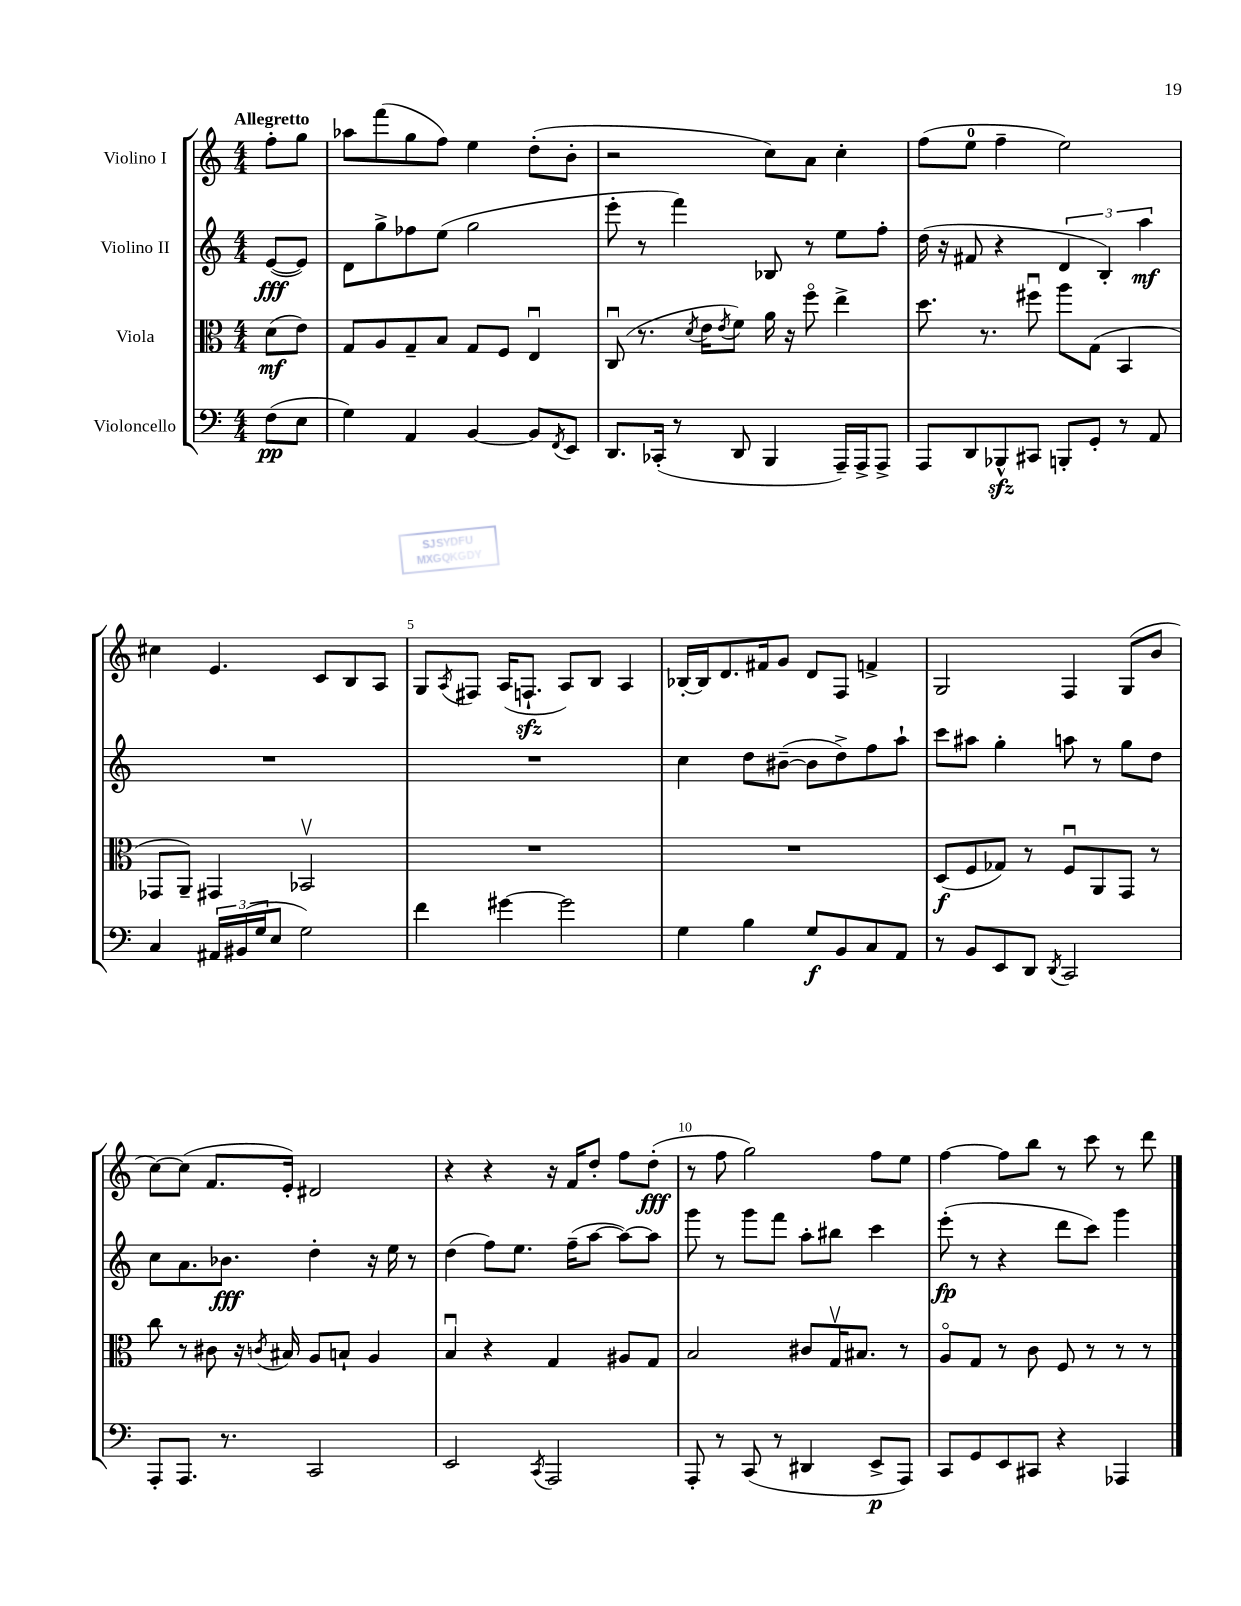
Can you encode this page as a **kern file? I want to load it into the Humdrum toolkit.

**kern	**kern	**kern	**kern
*staff4	*staff3	*staff2	*staff1
*clefF4	*clefC3	*clefG2	*clefG2
*k[]	*k[]	*k[]	*k[]
*M4/4	*M4/4	*M4/4	*M4/4
(8F	(8d	([8e	8ff'
8E	8e)	8e])	8gg
=	=	=	=
4G)	8G	8d	8aa-
.	8A	8gg^	(8fff
4AA	8G~	8ff-	8gg
.	8B	(8ee	8ff)
[4BB	8G	2gg	4ee
.	8F	.	.
8BB]	4Eu	.	(8dd'
8qFF	.	.	.
8EE	.	.	8b'
=	=	=	=
8.DD	(8Cu	8eee'	2r
.	8.r	8r	.
(16CC-'	.	.	.
8r	.	4fff)	.
.	8qd	.	.
.	16e	.	.
.	8qe	.	.
8DD	8f)	.	.
4BBB	16a	8B-	8cc)
.	16r	.	.
.	8ffo	8r	8a
16AAA~)	4ee^	8ee	4cc'
16AAA^	.	.	.
8AAA^	.	8ff'	.
=	=	=	=
8AAA	8.dd	(16dd	(8ff
.	.	16r	.
8DD	.	8f#	8ee
.	8.r	.	.
8BBB-^^	.	4r	4ff~
8CC#	8ff#u	.	.
8BBB'	8aa	6d	2ee)
8GG'	(8G	.	.
.	.	6B')	.
8r	4BB	.	.
.	.	6aa	.
8AA	.	.	.
=	=	=	=
4C	8GG-	1r	4cc#
.	8AA~)	.	.
24AA#	4GG#	.	4.e
(24BB#	.	.	.
24G	.	.	.
8E	.	.	.
2G)	2BB-v	.	.
.	.	.	8c
.	.	.	8B
.	.	.	8A
=	=	=	=
4f	1r	1r	8G
.	.	.	8qA
.	.	.	8F#
[4g#	.	.	(16A
.	.	.	8.F`
2g#]	.	.	8A)
.	.	.	8B
.	.	.	4A
=	=	=	=
4G	1r	4cc	[16B-'
.	.	.	16B-]
.	.	.	8.d
4B	.	8dd	.
.	.	.	16f#
.	.	([8b#~	8g
8G	.	8b#]	8d
8BB	.	8dd^)	8F
8C	.	8ff	4f^
8AA	.	8aa`	.
=	=	=	=
8r	(8D	8ccc	2G
8BB	8F	8aa#	.
8EE	8G-)	4gg'	.
8DD	8r	.	.
8qDD	.	.	.
2CC	8Fu	8aa	4F
.	8AA	8r	.
.	8GG	8gg	(8G
.	8r	8dd	8b
=	=	=	=
8AAA'	8cc	8cc	[8cc)
8.AAA	8r	8.a	(8cc]
.	8c#	.	8.f
8.r	.	8.b-	.
.	16r	.	.
.	8qc	.	.
.	16B#	.	16e')
2CC	8A	4dd'	2d#
.	8B`	.	.
.	4A	16r	.
.	.	16ee	.
.	.	8r	.
=	=	=	=
2EE	4Bu	(4dd	4r
.	4r	8ff)	4r
.	.	8.ee	.
8qCC	.	.	.
2AAA	4G	.	16r
.	.	(16ff~	16f
.	.	[8aa	8dd'
.	8A#	8aa_)	8ff
.	8G	8aa]	(8dd'
=	=	=	=
8AAA'	2B	8ggg	8r
8r	.	8r	8ff
(8CC	.	8ggg	2gg)
8r	.	8fff	.
4DD#	8c#	8aa'	.
.	16Gv	8bb#	.
.	8.B#	.	.
8EE^	.	4ccc	8ff
8AAA)	8r	.	8ee
=	=	=	=
8CC	8Ao	(8eee'	[4ff
8GG	8G	8r	.
8EE	8r	4r	8ff]
8CC#	8c	.	8bb
4r	8F	8ddd	8r
.	8r	8ccc)	8ccc
4AAA-	8r	4ggg	8r
.	8r	.	8ddd
==	==	==	==
*-	*-	*-	*-
